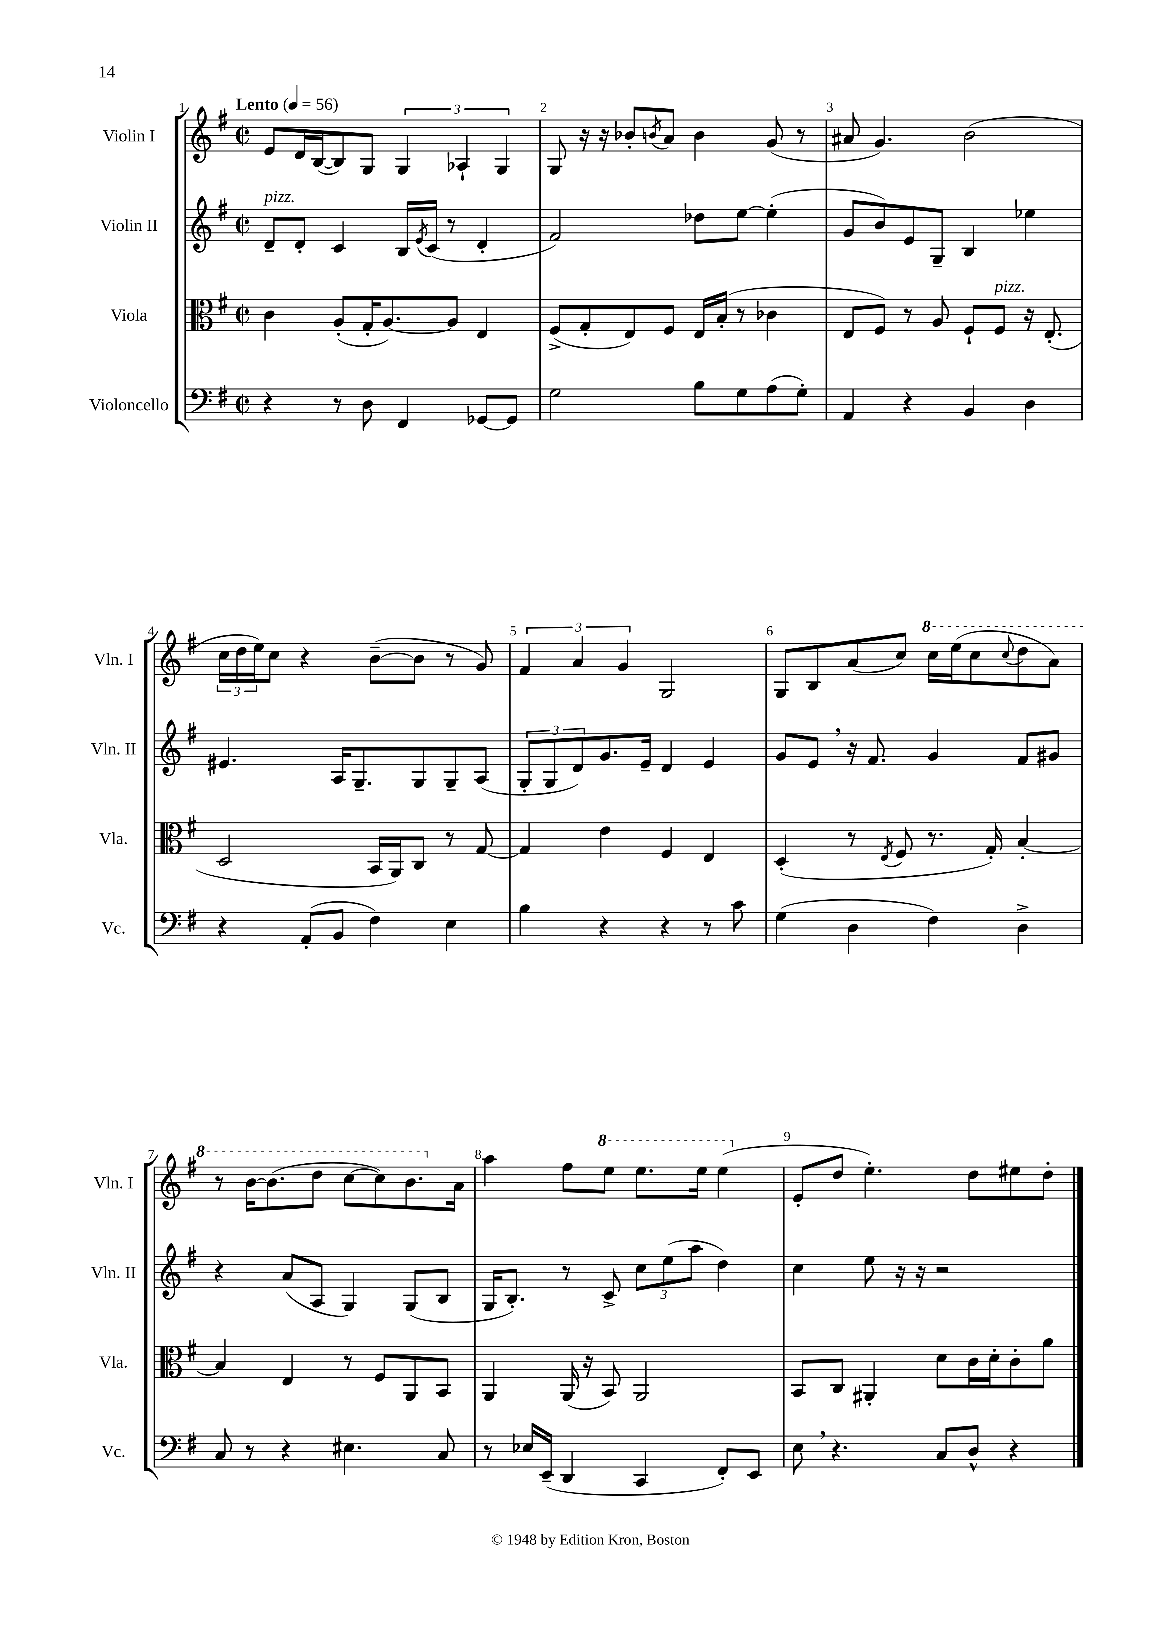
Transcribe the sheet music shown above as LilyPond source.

<<
\new StaffGroup <<
\new Staff = "s0" \with { instrumentName = "Violin I" shortInstrumentName = "Vln. I" } {
    \clef treble \key g \major \defaultTimeSignature \time 2/2 \tempo "Lento" 4 = 56
    e'8 d'16 b16~( b8) g8 \tuplet 3/2 { g4 aes4-! g4 } |
    g8 r16 r16 bes'8-. \acciaccatura { b'8 } a'8 b'4 g'8( r8 |
    ais'8 g'4.) b'2( |
    \tuplet 3/2 { c''16 d''16 e''16) } c''8 r4 b'8~--( b'8 r8 g'8) |
    \tuplet 3/2 { fis'4 a'4 g'4 } g2 |
    g8 b8 a'8( c''8) \ottava #1 c'''16 e'''16( c'''8 \appoggiatura { c'''8 } d'''8 a''8) |
    r8 b''16~ b''8.( d'''8 c'''8~ c'''8) b''8. \ottava #0 a'16 |
    a''4 fis''8 \ottava #1 e'''8 e'''8. e'''16 e'''4( \ottava #0 |
    e'8-. d''8 e''4.-.) d''8 eis''8 d''8-. \bar "|." |
}
\new Staff = "s1" \with { instrumentName = "Violin II" shortInstrumentName = "Vln. II" } {
    \clef treble \key g \major \defaultTimeSignature \time 2/2
    d'8--^\markup { \italic "pizz." } d'8-. c'4 b16 \acciaccatura { e'8 } c'16( r8 d'4-. |
    fis'2) des''8 e''8~ e''4-.( |
    g'8 b'8) e'8 g8-- b4 ees''4 |
    eis'4. a16 g8.-- g8 g8-- a8( |
    \tuplet 3/2 { g8-. g8 d'8) } g'8. e'16-- d'4 e'4 |
    g'8 e'8 \breathe r16 fis'8. g'4 fis'8 gis'8 |
    r4 a'8( a8 g4) g8( b8 |
    g16 b8.-.) r8 c'8-> \tuplet 3/2 { c''8 e''8( a''8 } d''4) |
    c''4 e''8 r16 r16 r2 \bar "|." |
}
\new Staff = "s2" \with { instrumentName = "Viola" shortInstrumentName = "Vla." } {
    \clef alto \key g \major \defaultTimeSignature \time 2/2
    c'4 a8-.( g16-. a8.~) a8 e4 |
    fis8->( g8-. e8) fis8 e16 b16-.( r8 ces'4 |
    e8 fis8) r8 a8 fis8-! fis8^\markup { \italic "pizz." } r16 e8.-.( |
    d2 b,16 a,16) c8 r8 g8~ |
    g4 e'4 fis4 e4 |
    d4-.( r8 \acciaccatura { e8 } fis8 r8. g16-.) b4~-. |
    b4 e4 r8 fis8 a,8 b,8 |
    a,4 a,16( r16 b,8) a,2 |
    b,8 c8 ais,4-. d'8 c'16 d'16-. c'8-. a'8 \bar "|." |
}
\new Staff = "s3" \with { instrumentName = "Violoncello" shortInstrumentName = "Vc." } {
    \clef bass \key g \major \defaultTimeSignature \time 2/2
    r4 r8 d8 fis,4 ges,8~ ges,8 |
    g2 b8 g8 a8( g8-.) |
    a,4 r4 b,4 d4 |
    r4 a,8-.( b,8 fis4) e4 |
    b4 r4 r4 r8 c'8 |
    g4( d4 fis4) d4-> |
    c8 r8 r4 eis4. c8 |
    r8 ees16 e,16--( d,4 c,4 fis,8-.) e,8 |
    e8 \breathe r4. c8 d8-^ r4 \bar "|." |
}
>>
>>
\layout { \context { \Score \override BarNumber.break-visibility = ##(#f #t #t) barNumberVisibility = #all-bar-numbers-visible } }
